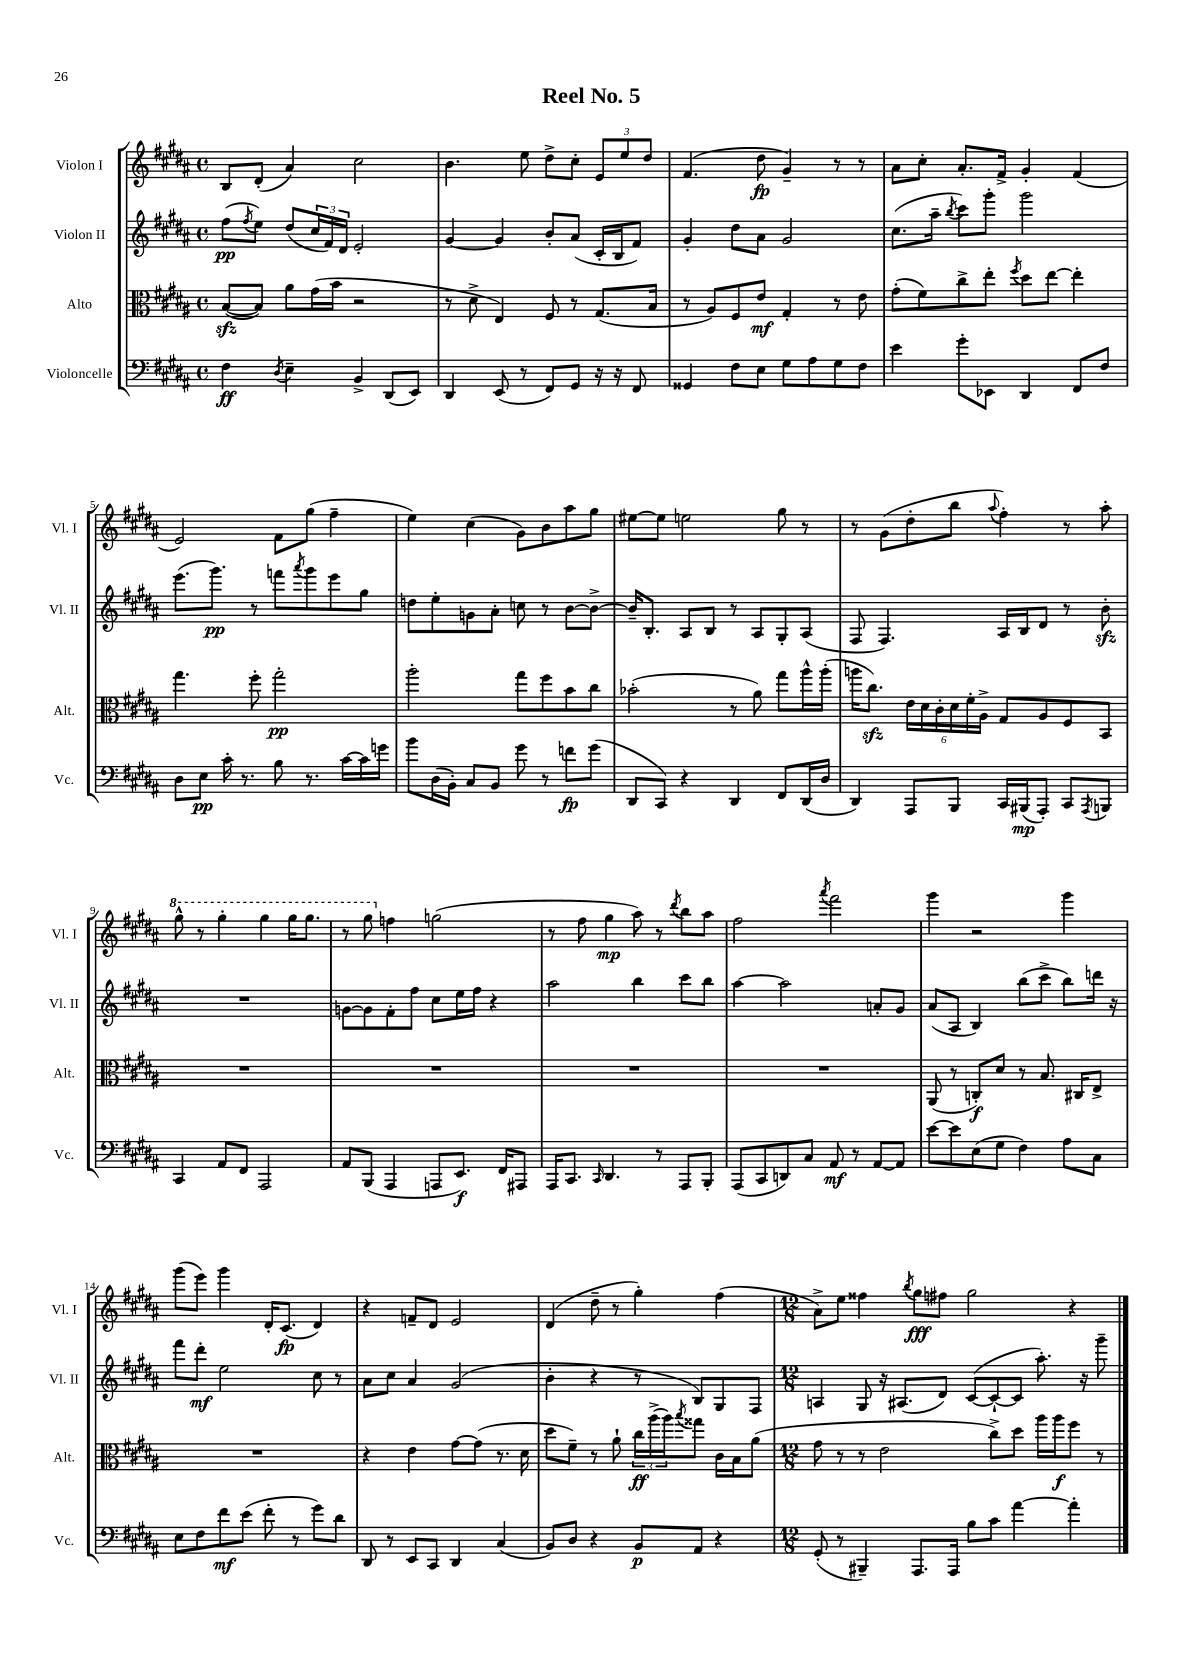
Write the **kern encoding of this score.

**kern	**kern	**kern	**kern
*staff4	*staff3	*staff2	*staff1
*clefF4	*clefC3	*clefG2	*clefG2
*k[f#c#g#d#a#]	*k[f#c#g#d#a#]	*k[f#c#g#d#a#]	*k[f#c#g#d#a#]
*M4/4	*M4/4	*M4/4	*M4/4
*met(c)	*met(c)	*met(c)	*met(c)
4F#	([8B	(8ff#	8B
.	.	8qff#	.
.	8B])	8ee)	(8d#'
8qD#	.	.	.
4E~	8a#	(8dd#	4a#)
.	(16g#	24cc#	.
.	.	24f#)	.
.	16b	.	.
.	.	24d#	.
4BB^	2r	2e'	2cc#
(8DD#	.	.	.
8EE)	.	.	.
=	=	=	=
4DD#	8r	[4g#	4.b
.	8d#^	.	.
(8EE	4E)	4g#]	.
8r	.	.	8ee
8FF#)	8F#	8b'	8dd#^
8GG#	8r	(8a#	8cc#'
16r	(8.G#	16c#'	12e
16r	.	16B	.
.	.	.	12ee
8FF#	.	8f#)	.
.	.	.	12dd#
.	16B	.	.
=	=	=	=
4GG##	8r	4g#'	(4.f#
.	8A#)	.	.
8F#	8F#	8dd#	.
8E	8e	8a#	8dd#
8G#	4G#'	2g#	4g#~)
8A#	.	.	.
8G#	8r	.	8r
8F#	8e	.	8r
=	=	=	=
4e	(8g#'	(8.cc#	8a#
.	8f#)	.	8cc#'
.	.	16aa#~	.
.	.	8qbb	.
8g#'	8cc#^	8ccc#)	8.a#'
8EE-	8ee'	8ggg#'	.
.	.	.	16f#^
.	8qff#	.	.
4DD#	8dd#	2ggg#	4g#'
.	[8ee	.	.
8FF#	4ee']	.	(4f#
8F#	.	.	.
=	=	=	=
8D#	4.gg#	(8.eee	2e)
8E	.	.	.
.	.	8.ggg#)	.
16c#'	.	.	.
8.r	.	.	.
.	8ff#'	8r	.
8B	2gg#'	8fff	8f#
.	.	8qaaa#	.
8.r	.	8ggg#	(8gg#
.	.	8eee	4ff#~
[16c#	.	.	.
16c#]	.	8gg#	.
16g	.	.	.
=	=	=	=
8b	2aa#'	8dd	4ee)
(16D#	.	8ee'	.
16BB')	.	.	.
8C#	.	8g	(4cc#
8BB	.	8a#'	.
8g#	8gg#	8cc	8g#)
8r	8ff#	8r	8b
8f	8b	[8b	8aa#
(8g#	8cc#	8b^_	8gg#
=	=	=	=
8DD#	(2b-'	16b~]	[8ee#
.	.	8.B'	.
8CC#)	.	.	8ee#]
4r	.	8A#	2ee
.	.	8B	.
4DD#	8r	8r	.
.	8a#)	8A#	.
8FF#	8gg#	8G#'	8gg#
(16DD#	16aa#^^	(8A#	8r
16D#	(16aa#'	.	.
=	=	=	=
4DD#)	16aa	8F#	8r
.	8.cc#)	.	.
.	.	4.F#)	(8g#
8AAA#	24e	.	8dd#'
.	24d#	.	.
.	24c#'	.	.
8BBB	24d#	.	8bb
.	24f#'	.	.
.	24A#^	.	.
.	.	.	8qqaa#
16CC#	8G#	16A#	4ff#')
(16BBB#	.	16B	.
8AAA#')	8A#	8d#	.
8CC#	8F#	8r	8r
8qAAA#	.	.	.
8BBB	8BB	8b'	8aa#'
=	=	=	=
4CC#	1r	1r	8ggg#^^
.	.	.	8r
8AA#	.	.	4ggg#'
8FF#	.	.	.
2AAA#	.	.	4ggg#
.	.	.	16ggg#
.	.	.	8.ggg#
=	=	=	=
8AA#	1r	[8g	8r
(8BBB	.	8g]	8ggg#
4AAA#	.	8f#'	4ff
.	.	8ff#	.
8AAA	.	8cc#	(2gg
8.EE)	.	16ee	.
.	.	16ff#	.
.	.	4r	.
16FF#	.	.	.
8AAA#	.	.	.
=	=	=	=
16AAA#	1r	2aa#	8r
8.CC#	.	.	.
.	.	.	8ff#
16qqCC#	.	.	.
4.DD#	.	.	4gg#
.	.	4bb	8aa#)
8r	.	.	8r
.	.	.	8qddd#
8AAA#	.	8ccc#	8bb
8BBB'	.	8bb	8aa#
=	=	=	=
(8AAA#	1r	[4aa#	2ff#
8CC#	.	.	.
8DD)	.	2aa#]	.
8C#	.	.	.
.	.	.	8qaaa#
8AA#	.	.	2fff#
8r	.	.	.
[8AA#	.	8a'	.
8AA#]	.	8g#	.
=	=	=	=
[8e	(8AA#	(8a#	4ggg#
8e]	8r	8A#	.
(8E	8C')	4B)	2r
8G#	8d#	.	.
4F#)	8r	(8bb	.
.	8.B	8ccc#^	.
8A#	.	8bb)	4ggg#
.	16C#	.	.
8C#	8E^	16ddd	.
.	.	16r	.
=	=	=	=
8E	1r	8fff#	(8ggg#
8F#	.	8ddd#'	8eee)
8f#	.	2ee	4ggg#
(8e	.	.	.
8f#'	.	.	16d#'
.	.	.	(8.c#
8r	.	.	.
8g#)	.	8cc#	4d#)
8d#	.	8r	.
=	=	=	=
8DD#	4r	8a#	4r
8r	.	8cc#	.
8EE	4e	4a#	8f~
8CC#	.	.	8d#
4DD#	[8g#	(2g#	2e
.	(8g#]	.	.
(4C#	8.r	.	.
.	16d#	.	.
=	=	=	=
8BB)	8dd#	4b'	(4d#
8D#	8f#~)	.	.
4r	8r	4r	8dd#~
.	8a#`	.	8r
8BB	24cc#	8r	4gg#')
.	(24aa#^	.	.
.	24aa#)	.	.
.	8qbb	.	.
8AA#	8gg##	8B)	.
4r	16c#	8G#	(4ff#
.	16B	.	.
.	(8a#	8F#	.
=	=	=	=
*M12/8	*M12/8	*M12/8	*M12/8
(8GG#'	8g#	4A	8a#^)
8r	8r	.	8ee
4BBB#~)	8r	8G#	4ff##
.	2e	16r	.
.	.	(8.A#	.
.	.	.	8qbb
8.AAA#	.	.	8gg#
.	.	8d#)	8ff#
16AAA#	.	.	.
8B	.	([8c#	2gg#
8c#	8cc#^)	8c#`_	.
[4a#	8dd#	8c#]	.
.	16aa#	8.aa#')	.
.	16aa#	.	.
4a#']	8ff#	.	4r
.	.	16r	.
.	8r	8ggg#~	.
==	==	==	==
*-	*-	*-	*-
